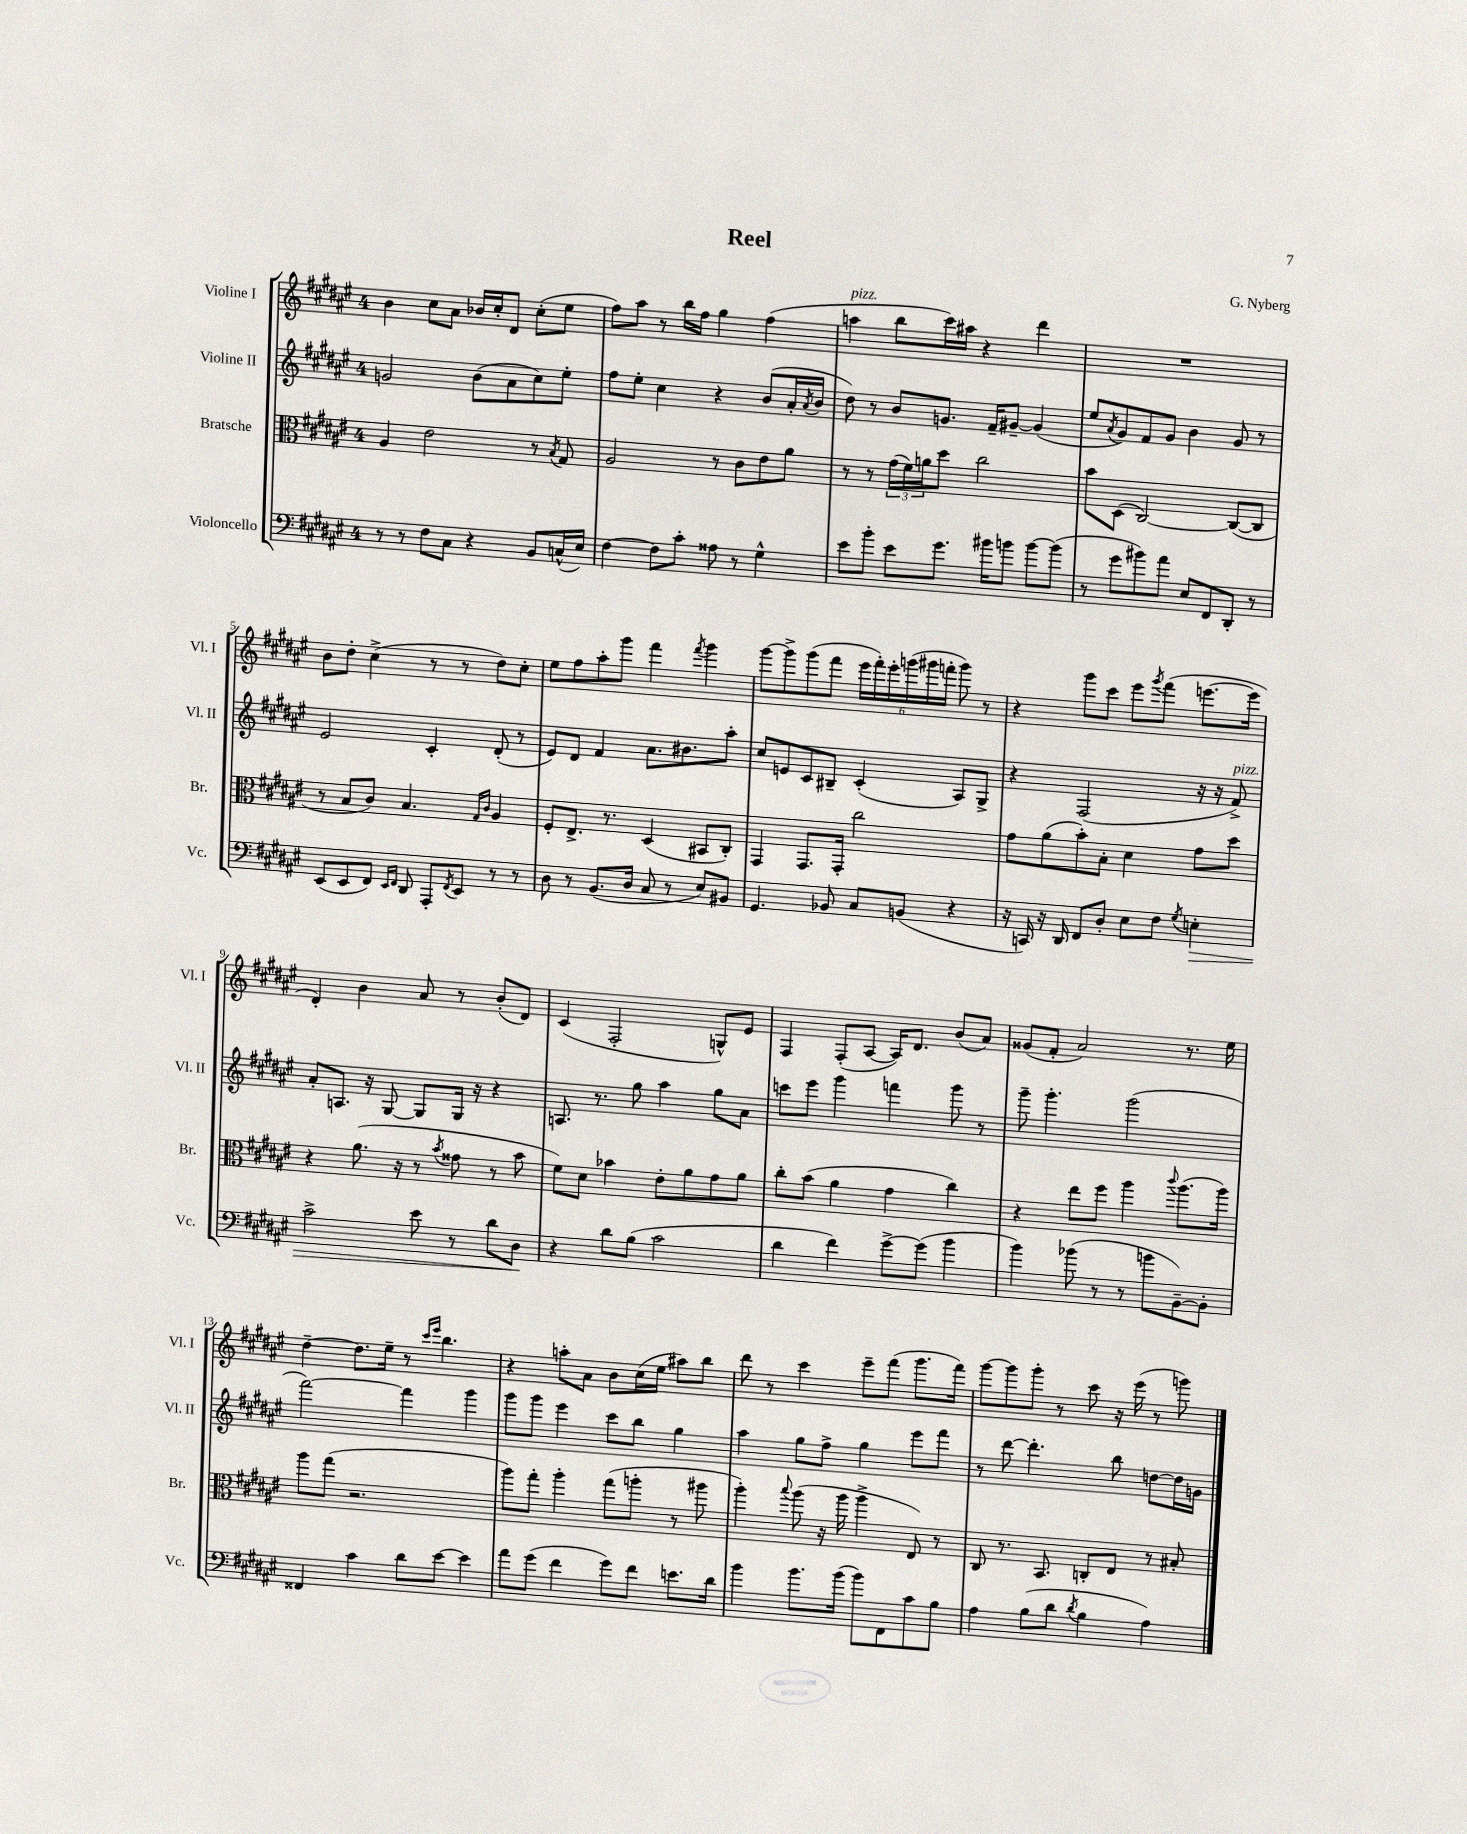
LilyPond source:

\header { title = "Reel" composer = "G. Nyberg" }
<<
\new StaffGroup <<
\new Staff = "s0" \with { instrumentName = "Violine I" shortInstrumentName = "Vl. I" } {
    \clef treble \key fis \major \once \override Staff.TimeSignature.style = #'single-digit \time 4/4
    b'4 cis''8 ais'8 bes'16 cis''16-. dis'8 cis''8-.( eis''8 |
    fis''8) ais''8 r8 b''16 fis''16 gis''4 fis''4( |
    a''4^\markup { \italic "pizz." } b''8 cis'''16) ais''16 r4 dis'''4 |
    R1 |
    b'8 dis''8-. cis''4->( r8 r8 dis''8) cis''8-. |
    eis''8 fis''8 ais''8-. gis'''8 fis'''4 \acciaccatura { fis'''8 } gis'''4 |
    gis'''8~ gis'''8-> gis'''8( fis'''8 \tuplet 6/4 { eis'''16 fis'''16-.) eis'''16-. g'''16( gis'''16 f'''16-. } gis'''8) r8 |
    r4 gis'''8 cis'''8 eis'''8 \acciaccatura { gis'''8 } fis'''8( e'''8.~ e'''16 |
    dis'4-.) b'4 ais'8 r8 b'8-.( dis'8) |
    cis'4( fis2-. g8-^) eis'8 |
    fis4 fis8-.( ais8~ ais16) dis'8. b'8( ais'8) |
    gisis'8( fis'8-. ais'2) r8. eis''16 |
    dis''4~-- dis''8. eis''16-- r8 \grace { cis'''16 eis'''16 } b''4. |
    r4 a''8-. ais'8 b'8 cis''16( eis''16 ais''8) b''8 |
    dis'''8 r8 cis'''4 eis'''8-- fis'''8( gis'''8. fis'''16) |
    gis'''8~ gis'''8 gis'''8-. r8 cis'''8 r16 eis'''16( r8 g'''8) \bar "|." |
}
\new Staff = "s1" \with { instrumentName = "Violine II" shortInstrumentName = "Vl. II" } {
    \clef treble \key fis \major \once \override Staff.TimeSignature.style = #'single-digit \time 4/4
    g'2 b'8( ais'8 cis''8) eis''8-. |
    fis''8 eis''8-. cis''4 r4 b'8( ais'16-. \acciaccatura { ais'8 } b'16 |
    dis''8) r8 b'8 g'8. fis'16-- gis'8~-- gis'4( |
    eis''8 \acciaccatura { ais'8 } gis'8) fis'8 gis'8 b'4 gis'8 r8 |
    eis'2 cis'4-. dis'8-.( r8 |
    eis'8) dis'8 fis'4 ais'8. bis'8. ais''8-. |
    cis''8 e'8 cis'8 bis8-- cis'4-.( ais8) gis8-> |
    r4 fis2( r16 r16 fis'8->^\markup { \italic "pizz." }) |
    ais'8-. a8. r16 gis8~ gis8 gis16 r16 r4 |
    a8. r8. gis''8 ais''4 gis''8 ais'8 |
    c'''8 eis'''8 gis'''4 f'''4 gis'''8 r8 |
    gis'''8-- gis'''4.-. gis'''2( |
    fis'''2~) fis'''4 gis'''4 |
    gis'''8 gis'''8 eis'''4 cis'''8 b''8 gis''4 |
    ais''4 gis''8 fis''8-> gis''4 eis'''8 fis'''8 |
    r8 dis'''8~ dis'''4.-. b''8 d''8~ d''16 g'16 \bar "|." |
}
\new Staff = "s2" \with { instrumentName = "Bratsche" shortInstrumentName = "Br." } {
    \clef alto \key fis \major \once \override Staff.TimeSignature.style = #'single-digit \time 4/4
    ais4 eis'2 r8 \acciaccatura { b8 } gis8 |
    ais2 r8 cis'8 eis'8 ais'8 |
    r8 r8 \tuplet 3/2 { gis'16( fis'16) a'16 } dis''8 cis''2 |
    b'8 dis8( cis2~) cis8~( cis8 |
    r8 b8 cis'8) b4. \grace { gis16 cis'16 } ais4 |
    fis8-. eis8.-> r8. dis4( bis,8 cis8-.) |
    gis,4 gis,8. gis,16-. cis''2 |
    gis'8 ais'8( b'8-.) b8-. dis'4 gis'8 dis''8 |
    r4 ais'8.( r16 r8 \acciaccatura { b'8 } gisis'8 r8 b'8 |
    fis'8) dis'8 bes'4 eis'8-. ais'8 gis'8 ais'8 |
    cis''8-. b'8( ais'4 gis'4 cis''4) |
    r4 eis''8 fis''8 ais''4 \appoggiatura { cis'''8 } ais''8.( ais''16) |
    ais''8 gis''8( r2. |
    ais''8) gis''8-. ais''4-. gis''8( a''8-. r8 ais''8 |
    ais''4-.) \appoggiatura { b''8 } ais''8( r16 ais''16 ais''4-> eis8) r8 |
    cis8 r8. b,8. c8-. eis8 r8 bis8-. \bar "|." |
}
\new Staff = "s3" \with { instrumentName = "Violoncello" shortInstrumentName = "Vc." } {
    \clef bass \key fis \major \once \override Staff.TimeSignature.style = #'single-digit \time 4/4
    r8 r8 fis8 cis8 r4 b,8 c16-^( eis16) |
    fis4~ fis8 cis'8-. aisis8 r8 gis4-^ |
    eis'8 b'8-. eis'8 gis'8. bis'16 b'8 b'8~ b'8( |
    r8 gis'8 bis'8) ais'8 eis8 fis,8 dis,8-. r8 |
    eis,8( eis,8 fis,8) \grace { eis,16 fis,16 } dis,8 ais,,8-. \acciaccatura { fis,8 } eis,8 r8 r8 |
    dis8 r8 b,8.( dis16 cis8 r8 eis8) bis,8 |
    gis,4. bes,8 cis8 b,8( r4 |
    r16 c,16) r16 dis,16 fis,8 dis8-. eis8 fis8 \acciaccatura { gis8 } e4-.\> |
    cis'2-> eis'8 r8 dis'8 dis8\! |
    r4 dis'8 b8( cis'2 |
    dis'4 fis'4) gis'8~-> gis'8( b'4 |
    b'4) bes'8( r8 r8 b'8 b,8~--) b,8-. |
    fisis,4 cis'4 dis'8 eis'8~ eis'4 |
    ais'8 gis'8( fis'4 gis'8) fis'8 e'8. dis'16 |
    b'4 b'8. b'16( b'8) fis,8 cis'8 b8 |
    ais4 b8( dis'8 \acciaccatura { dis'8 } b4 ais4) \bar "|." |
}
>>
>>
